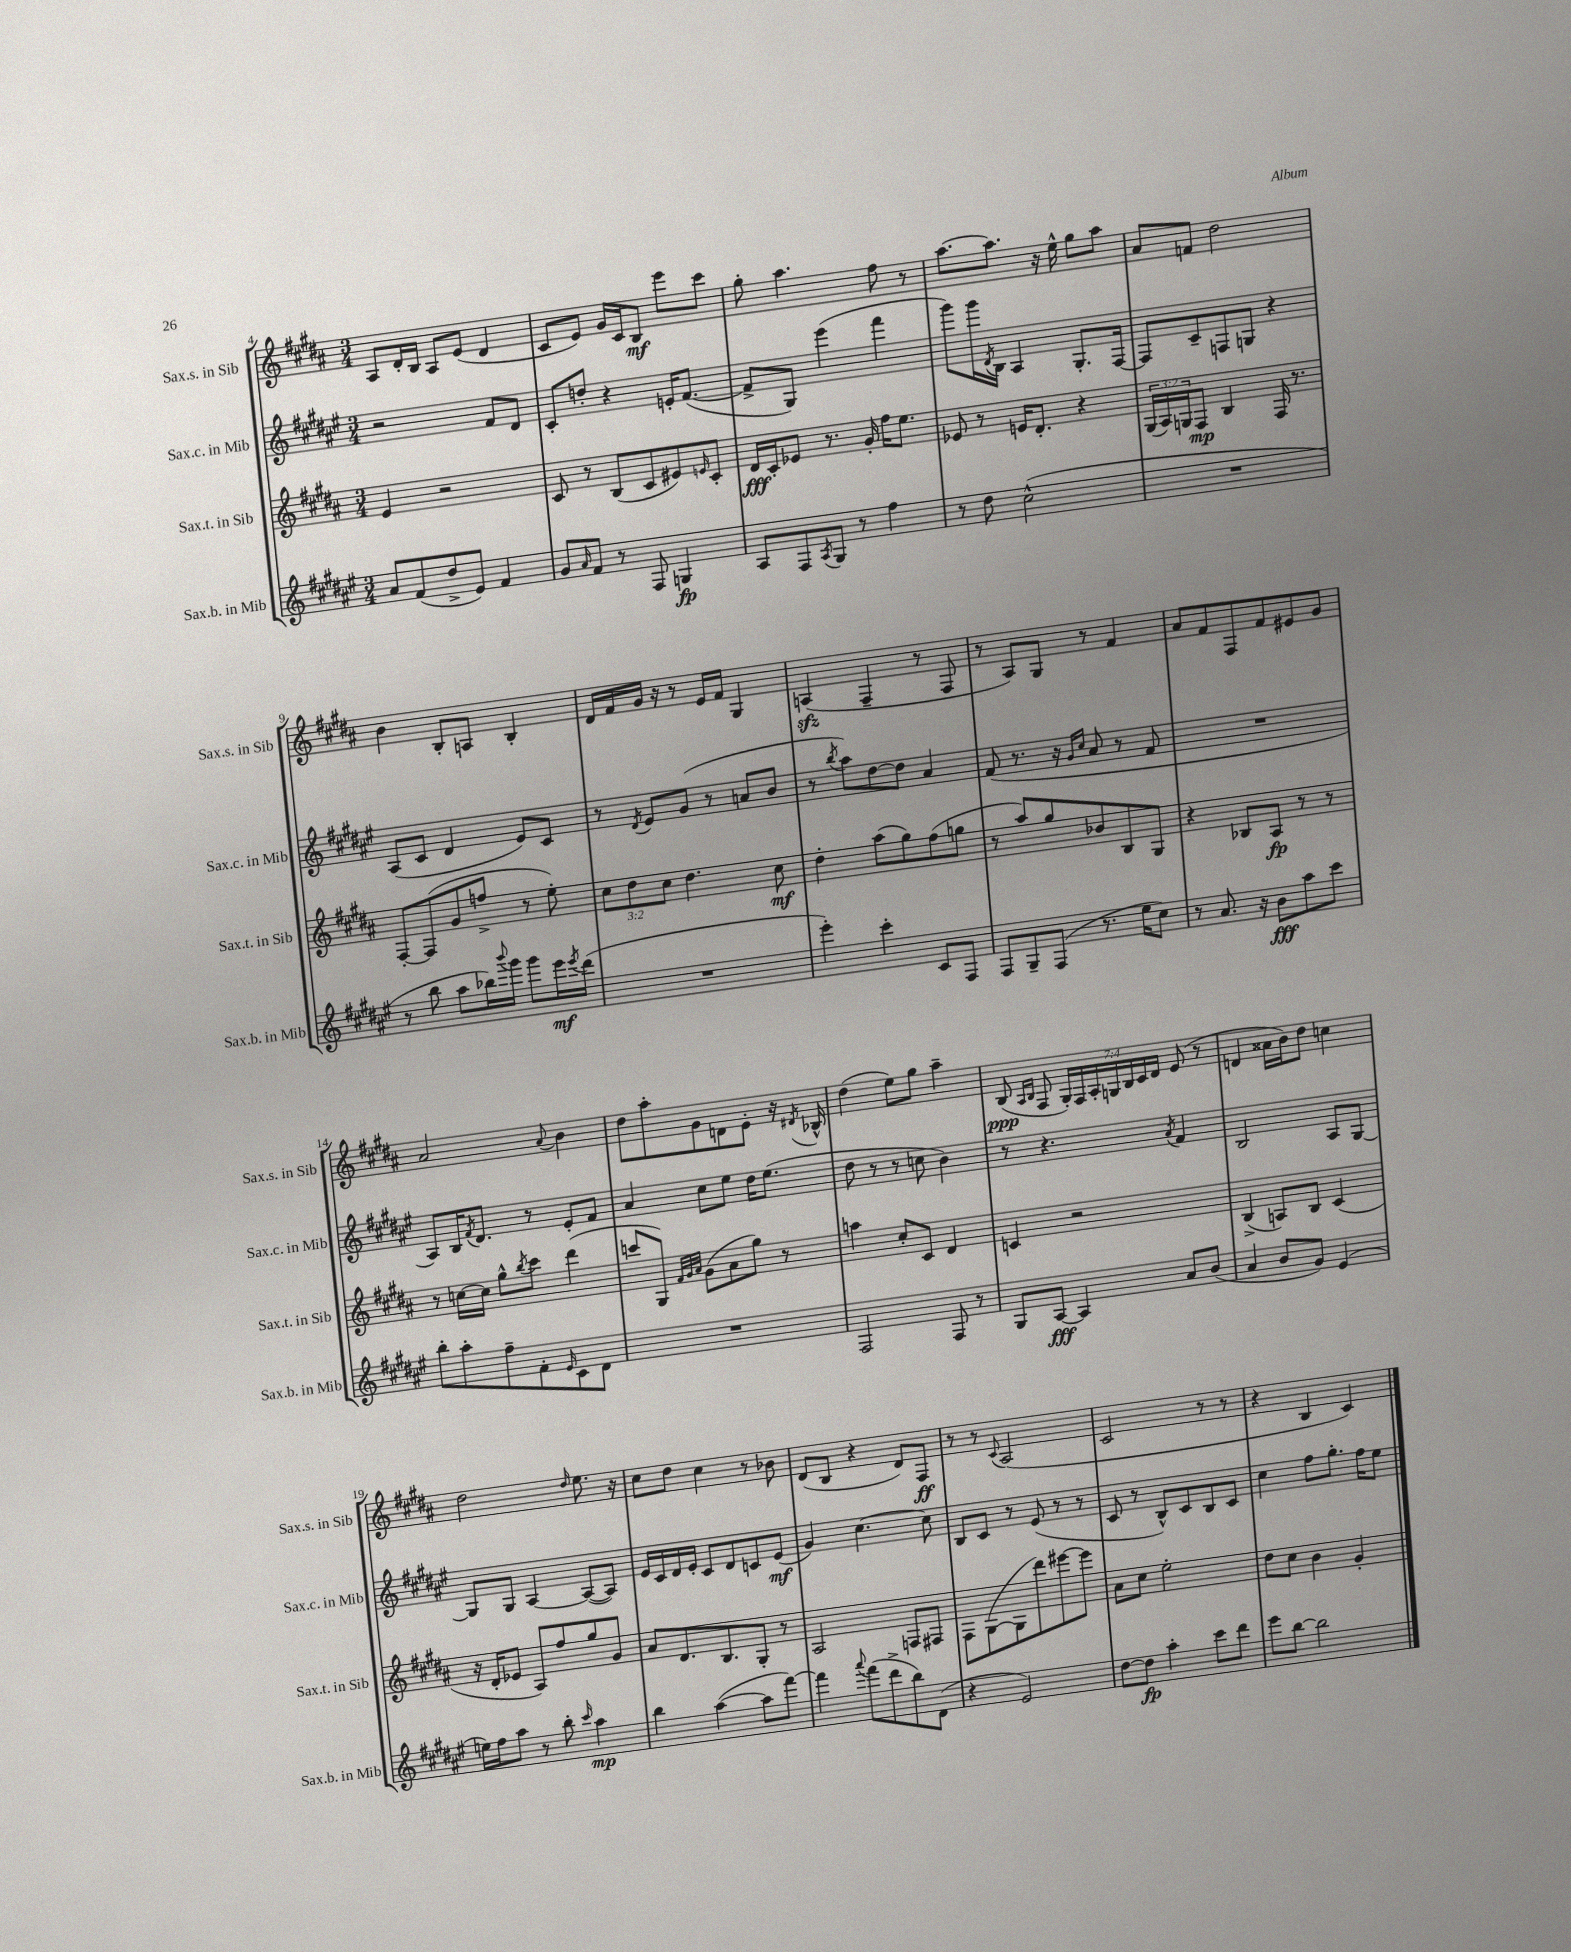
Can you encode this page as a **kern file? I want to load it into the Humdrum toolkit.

**kern	**dynam	**kern	**dynam	**kern	**dynam	**kern	**dynam
*part4	*part4	*part3	*part3	*part2	*part2	*part1	*part1
*staff4	*staff4	*staff3	*staff3	*staff2	*staff2	*staff1	*staff1
*I"Sax.b. in Mib	*	*I"Sax.t. in Sib	*	*I"Sax.c. in Mib	*	*I"Sax.s. in Sib	*
*I'Sax.b. in Mib	*	*I'Sax.t. in Sib	*	*I'Sax.c. in Mib	*	*I'Sax.s. in Sib	*
*clefG2	*	*clefG2	*	*clefG2	*	*clefG2	*
*k[f#c#g#d#a#e#]	*	*k[f#c#g#d#a#]	*	*k[f#c#g#d#a#e#]	*	*k[f#c#g#d#a#]	*
*M3/4	*	*M3/4	*	*M3/4	*	*M3/4	*
=4	=4	=4	=4	=4	=4	=4	=4
8a#/L	.	4e/	.	2r	.	8A#/L	.
(8f#/	.	.	.	.	.	16d#'/L	.
.	.	.	.	.	.	16B/JJ	.
8dd#^/	.	2r	.	.	.	8A#/L	.
8e#/J)	.	.	.	.	.	(8e/J	.
4f#/	.	.	.	8f#/L	.	4d#/	.
.	.	.	.	8d#/J	.	.	.
=5	=5	=5	=5	=5	=5	=5	=5
8g#/L	.	8c#/	.	8c#'/L	.	8c#/L	.
16qqa#/	.	.	.	.	.	.	.
8f#/J	.	8r	.	8ddn'/J	.	8e/J)	.
8r	.	(8B/L	.	4r	.	16g#/LL	.
.	.	.	.	.	.	16c#/J	.
8F#/	.	8c#/	.	.	.	8B/J	mf
4Gn/	fp	8e#X/)	.	16en'/KL	.	8eee\L	.
.	.	.	.	([8.f#/J	.	.	.
.	.	16qqen/	.	.	.	.	.
.	.	8c#'/J	.	.	.	8ccc#\J	.
=6	=6	=6	=6	=6	=6	=6	=6
8A#/L	.	16d#/LL	fff	8f#^/L]	.	8gg#'\	.
.	.	16c#'/J	.	.	.	.	.
8F#/	.	8e-X/J	.	8G#/J)	.	4.aa#\	.
8qA#/	.	.	.	.	.	.	.
8G#/J	.	8.r	.	(4eee#\	.	.	.
8r	.	.	.	.	.	.	.
.	.	16g#'/	.	.	.	.	.
4ff#\	.	16ff#\KL	.	4fff#\	.	8ff#\	.
.	.	8.ee\J	.	.	.	.	.
.	.	.	.	.	.	8r	.
=7	=7	=7	=7	=7	=7	=7	=7
8r	.	8e-X/	.	8ggg#\L)	.	[8.aa#\L	.
8dd#\	.	8r	.	16ggg#\L	.	.	.
.	.	.	.	8qd#/	.	.	.
.	.	.	.	16B\JJ	.	8.aa#\J]	.
(2cc#^^\	.	16en/KL	.	4A#/	.	.	.
.	.	8.d#'/J	.	.	.	.	.
.	.	.	.	.	.	16r	.
.	.	.	.	.	.	16ee^^\	.
.	.	4r	.	8.G#'/L	.	8gg#\L	.
.	.	.	.	.	.	8aa#\J	.
.	.	.	.	[16F#/Jk	.	.	.
=8	=8	=8	=8	=8	=8	=8	=8
2.r	.	(24G#/LL	.	8F#/L]	.	8a#/L	.
.	.	24A#/)	.	.	.	.	.
.	.	24Gn/J	.	.	.	.	.
.	.	8F#/J	mp	8c#~/	.	8fn/J	.
.	.	4B/	.	8Fn/	.	2dd#\	.
.	.	.	.	8Gn/J	.	.	.
.	.	16F#/	.	4r	.	.	.
.	.	8.r	.	.	.	.	.
!!LO:LB:g=z
=9	=9	=9	=9	=9	=9	=9	=9
8r	.	[8F#'/L	.	(8A#/L	.	4b\	.
8bb\	.	(8F#/]	.	8c#/J	.	.	.
8aa#\L	.	8g#/	.	4d#/	.	8B'/L	.
16bb-X\L)	.	8ffn^/J	.	.	.	8An/J	.
8qqbbb/	.	.	.	.	.	.	.
16ggg#\JJ	.	.	.	.	.	.	.
8ggg#\L	.	8r	.	8e#/L)	.	4B'/	.
16eee#\L	mf	8ee'\)	.	8c#/J	.	.	.
8qeee#/	.	.	.	.	.	.	.
(16ddd#\JJ	.	.	.	.	.	.	.
=10	=10	=10	=10	=10	=10	=10	=10
2.r	.	12cc#\L	.	8r	.	16d#/LL	.
.	.	.	.	.	.	16f#/	.
.	.	12dd#\	.	.	.	.	.
.	.	.	.	8qd#/	.	.	.
.	.	.	.	8e#/L	.	16g#/JJ	.
.	.	12cc#\J	.	.	.	.	.
.	.	.	.	.	.	16r	.
.	.	4.dd#\	.	(8g#/J	.	8r	.
.	.	.	.	8r	.	16e/LL	.
.	.	.	.	.	.	16f#/JJ	.
.	.	.	.	8an/L	.	4G#/	.
.	.	8cc#\	mf	8b/J	.	.	.
=11	=11	=11	=11	=11	=11	=11	=11
4eee#'\)	.	4dd#'\	.	8r	.	(4Anzz/	.
.	.	.	.	8qbb/	.	.	.
.	.	.	.	8aa#\L)	.	.	.
4ccc#'\	.	(8aa#\L	.	[8dd#\	.	4F#~/	.
.	.	8gg#\)	.	8dd#\J]	.	.	.
8c#/L	.	(8ff#\	.	4a#/	.	8r	.
8F#/J	.	8ggn\J	.	.	.	8F#/	.
=12	=12	=12	=12	=12	=12	=12	=12
8F#/L	.	8r	.	(8f#/	.	8r	.
8G#~/	.	8aa#/L)	.	8.r	.	8A#/L)	.
(8F#/J	.	8gg#/	.	.	.	8G#/J	.
.	.	.	.	16r	.	.	.
.	.	.	.	16qqg#/LL	.	.	.
.	.	.	.	16qqcc#/JJ	.	.	.
8.r	.	8b-X/	.	8a#/	.	8r	.
.	.	8B/	.	8r	.	4f#/	.
16ee#\KL	.	.	.	.	.	.	.
8cc#\J)	.	8G#/J	.	8f#/	.	.	.
=13	=13	=13	=13	=13	=13	=13	=13
8r	.	4r	.	2.r	.	8a#/L	.
8.a#/	.	.	.	.	.	8f#/	.
.	.	8B-X/L	.	.	.	8F#/	.
16r	.	.	.	.	.	.	.
8b\L	fff	8A#/J	fp	.	.	8f#/	.
8aa#\	.	8r	.	.	.	8e#X/	.
8ccc#\J	.	8r	.	.	.	8g#/J	.
!!LO:LB:g=z
=14	=14	=14	=14	=14	=14	=14	=14
8bb'\L	.	8r	.	8A#/L)	.	2a#/	.
8aa#'\	.	[16ccn\LL	.	16B/K	.	.	.
.	.	.	.	8qf#/	.	.	.
.	.	16cc\JJ]	.	8.d#/J	.	.	.
8ff#~\	.	8gg#^^\L	.	.	.	.	.
.	.	8qbb/	.	.	.	.	.
8f#'\	.	8ccc#\J	.	8r	.	.	.
16qqe#/	.	.	.	.	.	8qqa#/	.
8c#\	.	(4ddd#\	.	8e#'/L	.	4b\	.
8d#\J	.	.	.	8f#/J	.	.	.
=15	=15	=15	=15	=15	=15	=15	=15
2.r	.	8cccn/L	.	4a#/	.	8dd#\L	.
.	.	8G#/J)	.	.	.	8aa#'\	.
.	.	32qqf#/LLL	.	.	.	.	.
.	.	32qqg#/	.	.	.	.	.
.	.	32qqa#/JJJ	.	.	.	.	.
.	.	(8g#\L	.	8cc#\L	.	8g#\	.
.	.	8a#\	.	8ee#\J	.	8dn\	.
.	.	8gg#\J)	.	16dd#\KL	.	8e'\J	.
.	.	.	.	(8.ee#\J	.	.	.
.	.	8r	.	.	.	16r	.
.	.	.	.	.	.	8qd#X/	.
.	.	.	.	.	.	16B-X^^/	.
=16	=16	=16	=16	=16	=16	=16	=16
2F#/	.	4aan\	.	8dd#\	.	(4dd#\	.
.	.	.	.	8r	.	.	.
.	.	8cc#'/L	.	8r	.	8ee\L)	.
.	.	8c#/J	.	8ccn\	.	8gg#\J	.
8F#/	.	4d#/	.	4b\)	.	4aa#~\	.
8r	.	.	.	.	.	.	.
=17	=17	=17	=17	=17	=17	=17	=17
8G#/L	.	4cn/	.	8r	.	(8B/	ppp
.	.	.	.	.	.	16qqA#/LL	.
.	.	.	.	.	.	16qqB/JJ	.
[8A#/J	fff	.	.	4.r	.	8F#/	.
4A#/]	.	2r	.	.	.	28G#'/LL)	.
.	.	.	.	.	.	28F#/	.
.	.	.	.	.	.	28A#'/	.
.	.	.	.	.	.	28Gn/	.
.	.	.	.	.	.	28B/	.
.	.	.	.	.	.	28c#/	.
.	.	.	.	.	.	28d#/JJ	.
.	.	.	.	8qa#/	.	.	.
8a#/L	.	.	.	4f#/	.	(8e/	.
(8b/J	.	.	.	.	.	8r	.
=18	=18	=18	=18	=18	=18	=18	=18
4a#/	.	(4B^/	.	2B/	.	4dn/	.
8b/L	.	8An/L)	.	.	.	16a##X\LL	.
.	.	.	.	.	.	16b\J)	.
8g#/J)	.	8B/J	.	.	.	8dd#\J	.
(4e#/	.	(4c#/	.	8A#/L	.	4ccn\	.
.	.	.	.	[8G#/J	.	.	.
!!LO:LB:g=z
=19	=19	=19	=19	=19	=19	=19	=19
16een\LL)	.	16r	.	8G#/L]	.	2dd#\	.
16ff#\J	.	16d#'/KL	.	.	.	.	.
8aa#\J	.	8e-X/J	.	8G#/J	.	.	.
8r	.	8A#/L)	.	[4A#/	.	.	.
8bb'\	.	8ff#/	.	.	.	.	.
16qqccc#/	.	.	.	.	.	16qqdd#/	.
4aa#\	mp	8gg#/	.	(8A#/L_	.	8.ee\	.
.	.	8g#/J	.	8A#/J])	.	.	.
.	.	.	.	.	.	16r	.
=20	=20	=20	=20	=20	=20	=20	=20
4bb\	.	8a#/L	.	16e#/LL	.	8cc#\L	.
.	.	.	.	16c#/	.	.	.
.	.	8.d#/	.	16d#/	.	8dd#\J	.
.	.	.	.	16e#'/JJ	.	.	.
([4aa#\	.	.	.	8c#/L	.	4cc#\	.
.	.	8.B/	.	.	.	.	.
.	.	.	.	8d#/	.	.	.
8aa#\L]	.	8G#'/J	.	8cn/	.	8r	.
[8fff#\J)	.	8r	.	(8e#/J	mf	8b-X\	.
=21	=21	=21	=21	=21	=21	=21	=21
4fff#\]	.	2A#/	.	4g#/)	.	(8d#/L	.
.	.	.	.	.	.	8B/J	.
8qqaaa#/	.	.	.	.	.	.	.
(8fff#\L	.	.	.	[4.cc#\	.	4r	.
8ddd#^\	.	.	.	.	.	.	.
8bb\)	.	8Fn/L	.	.	.	8d#/L)	.
(8d#\J	.	8F#X/J	.	8cc#\]	.	8F#/J	ff
=22	=22	=22	=22	=22	=22	=22	=22
4r	.	8F#\L	.	8B/L	.	8r	.
.	.	([8G#\	.	8c#/J	.	8r	.
.	.	.	.	.	.	8qqc#/	.
2e#/)	.	8G#\]	.	8r	.	(2A#/	.
.	.	8ddd#\)	.	(8e#/	.	.	.
.	.	[8eee#X\	.	8r	.	.	.
.	.	8eee#\J]	.	8r	.	.	.
=23	=23	=23	=23	=23	=23	=23	=23
[8dd#\L	.	8a#\L	.	8c#/	.	2c#/	.
8dd#\J]	fp	8cc#\J	.	8r	.	.	.
4aa#'\	.	2ee'\	.	8B^^/L)	.	.	.
.	.	.	.	8c#/	.	.	.
8ccc#\L	.	.	.	8B/	.	8r	.
8ddd#\J	.	.	.	8c#/J	.	8r	.
=24	=24	=24	=24	=24	=24	=24	=24
8eee#\L	.	8dd#\L	.	4cc#\	.	4r	.
[8bb\J	.	8cc#\J	.	.	.	.	.
2bb\]	.	4b\	.	8ff#\L	.	4B/	.
.	.	.	.	8.gg#'\J	.	.	.
.	.	4g#'/	.	.	.	4c#/)	.
.	.	.	.	16ff#\KL	.	.	.
.	.	.	.	8ee#\J	.	.	.
==	==	==	==	==	==	==	==
*-	*-	*-	*-	*-	*-	*-	*-
